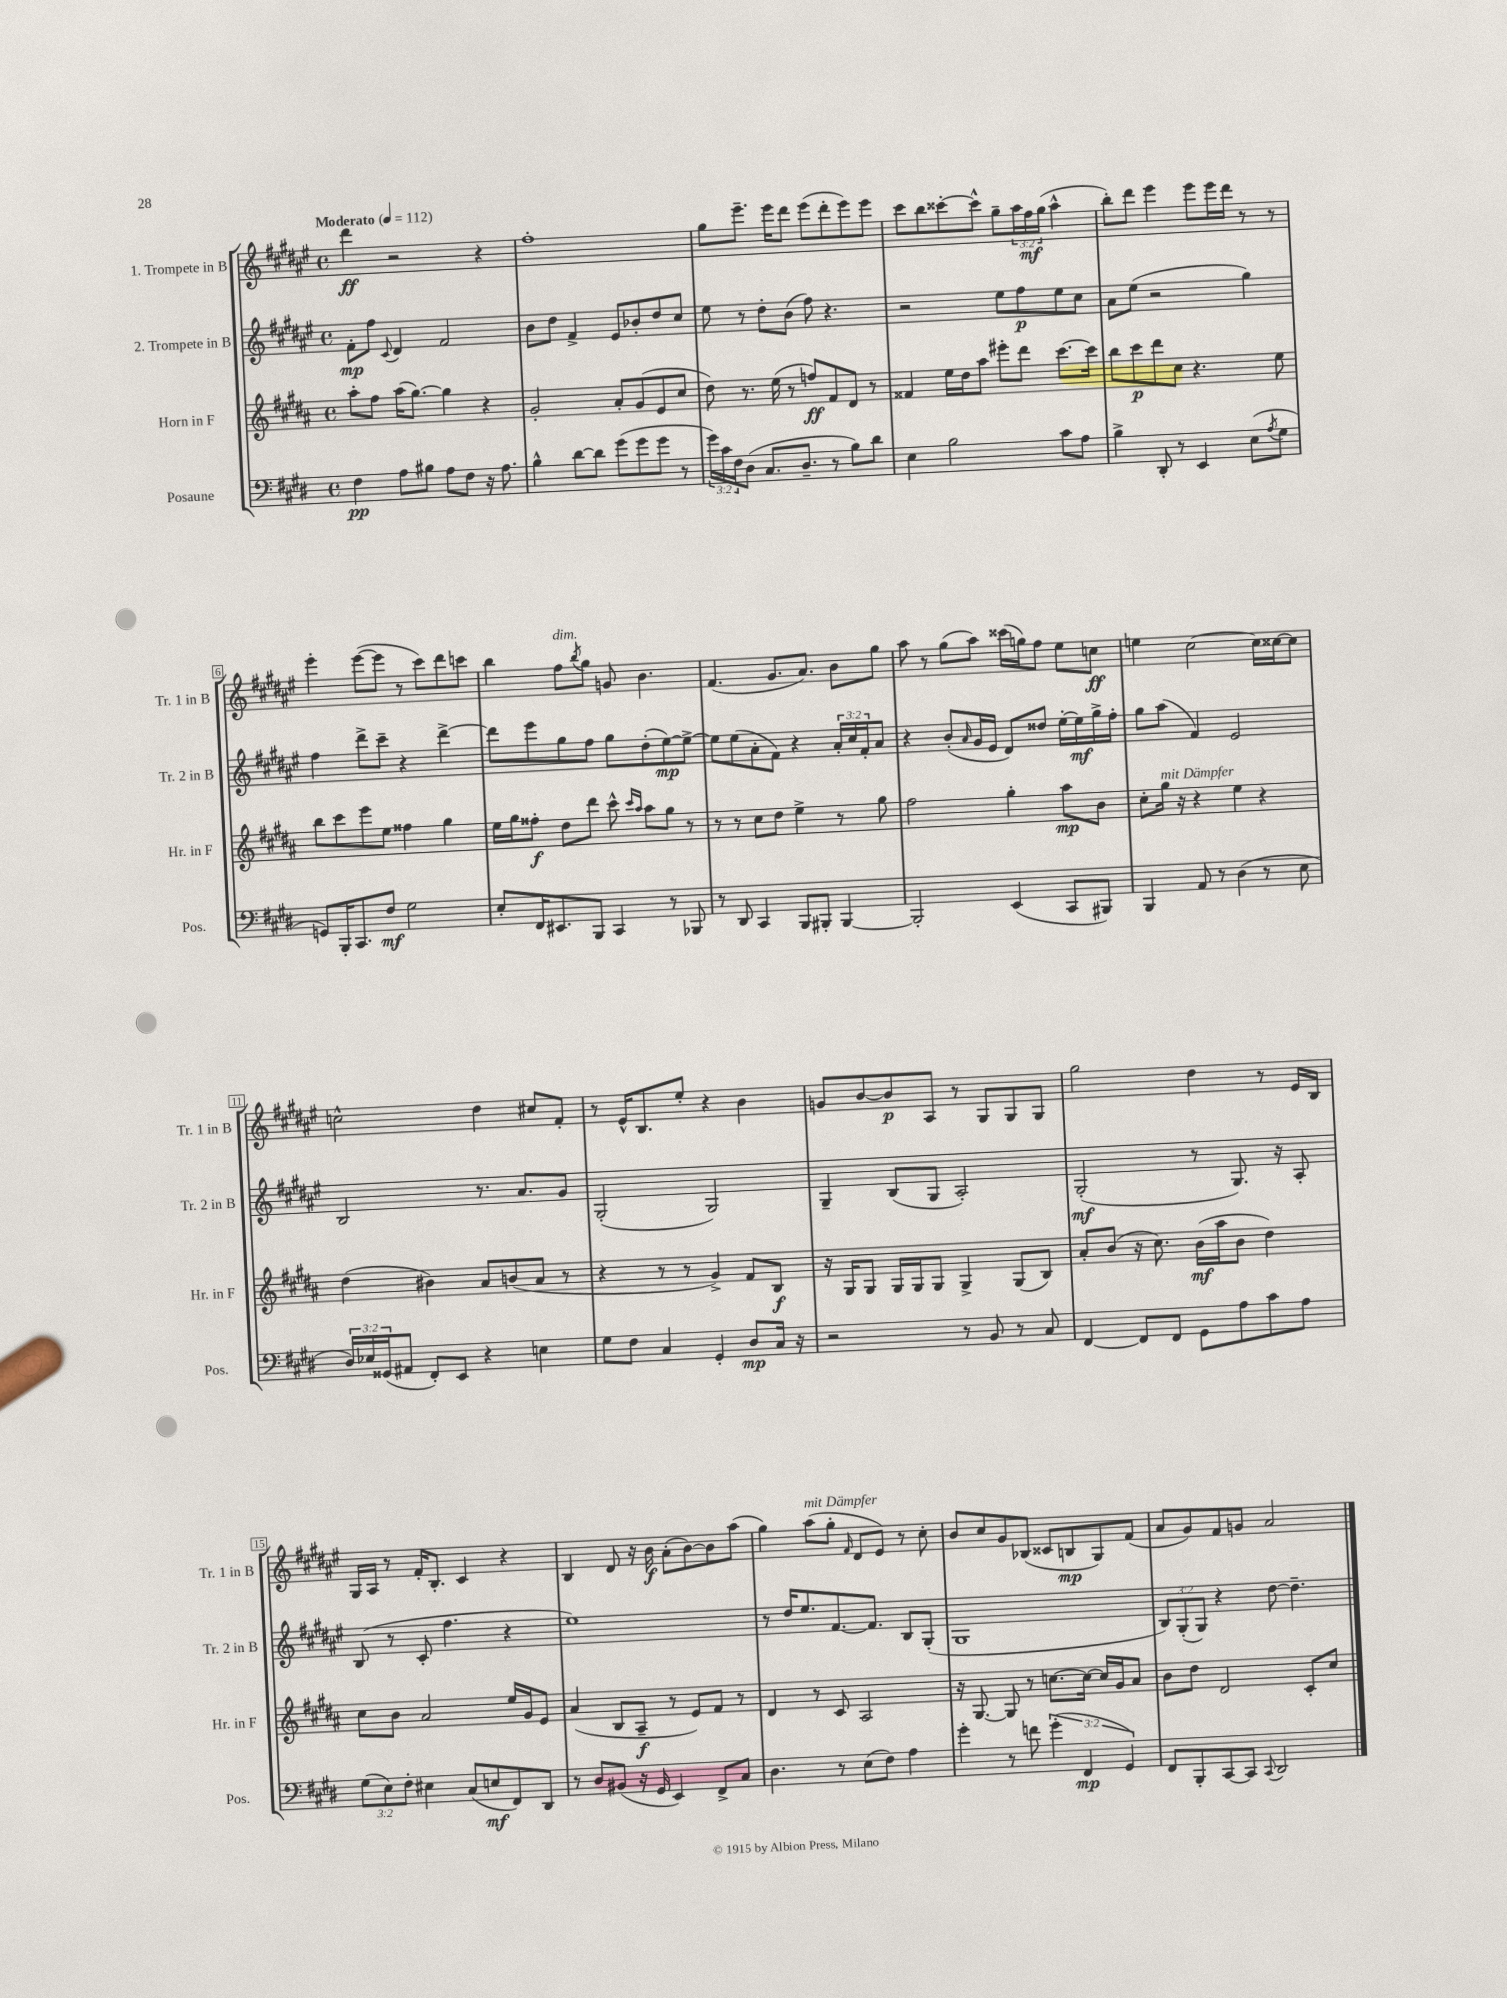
<<
\new StaffGroup <<
\new Staff = "s0" \with { instrumentName = "1. Trompete in B" shortInstrumentName = "Tr. 1 in B" } {
    \clef treble \key fis \major \defaultTimeSignature \time 4/4 \override Staff.TupletNumber.text = #tuplet-number::calc-fraction-text \tempo "Moderato" 4 = 112
    dis'''4\ff r2 r4 |
    fis''1-. |
    gis''8 eis'''8.-- eis'''16 dis'''8 eis'''8( dis'''8-. eis'''8) eis'''8 |
    cis'''8 b''8 cisis'''8~-. cisis'''8-^ gis''8-- \tuplet 3/2 { ais''16 fis''16\mf gis''16( } ais''4-^ |
    b''8-.) dis'''8 eis'''4 eis'''8 eis'''16 dis'''16 r8 r8 |
    eis'''4-. eis'''8~( eis'''8 r8 cis'''8) dis'''8 c'''8 |
    b''4 fis''8^\markup { \italic "dim." } \acciaccatura { b''8 } gis''8 g'8 b'4. |
    fis'4.( gis'8. ais'8.) b'8 gis''8 |
    ais''8 r8 gis''8( ais''8) cisis'''16( g''16) fis''8 eis''8 c''8\ff |
    e''4 cis''2~ cis''16 cisis''16~ cisis''8 |
    c''2-^ dis''4 cis''8 fis'8-. |
    r8 eis'16-^ b8. eis''8-. r4 b'4 |
    g'8 b'8~ b'8\p ais8 r8 gis8 gis8 gis8 |
    gis''2 dis''4 r8 eis'16 b16 |
    gis16 ais16 r8 fis'16-. b8.-. cis'4 r4 |
    b4 dis'8 r16 b'16\f ais'8-.( b'8~) b'8 ais''8( |
    gis''4) ais''8^\markup { \italic "mit Dämpfer" }( gis''8-. \grace { fis'16 } dis'8 eis'8) r8 cis''8-. |
    b'8 cis''8 gis'8 bes8( cisis'8 b8\mp gis8) fis'8( |
    ais'8 gis'8) fis'8 g'8 ais'2 \bar "|." |
}
\new Staff = "s1" \with { instrumentName = "2. Trompete in B" shortInstrumentName = "Tr. 2 in B" } {
    \clef treble \key fis \major \defaultTimeSignature \time 4/4 \override Staff.TupletNumber.text = #tuplet-number::calc-fraction-text
    fis'8-.\mp fis''8 \appoggiatura { cis'8 } dis'4 fis'2 |
    b'8 dis''8 fis'4-> eis'8 bes'8-. dis''8 cis''8 |
    eis''8 r8 dis''8-. b'8( fis''8) r4. |
    r2 eis''8 fis''8\p eis''8 cis''8 |
    ais'8 eis''8( r2 gis''4) |
    fis''4 dis'''8-> cis'''8-- r4 dis'''4~-> |
    dis'''8 eis'''8 gis''8 fis''8 gis''8 dis''8-.( eis''8~\mp) eis''8~-> |
    eis''8 eis''8( ais'8-. fis'8) r4 \tuplet 3/2 { ais'16-. cis''16 fis'16-. } ais'8 |
    r4 b'8-.( \grace { ais'16 } gis'16 eis'16 dis'8) disis''8 eis''16~-. eis''16\mf gis''16-> fis''16-. |
    gis''8 ais''8( fis'4) eis'2 |
    b2 r8. ais'8. gis'8 |
    gis2-.( gis2) |
    gis4-- b8( gis8 ais2-.) |
    gis2-.\mf( r8 gis8.) r16 ais8-. |
    b8( r8 cis'8-. fis''4. r4 |
    eis''1) |
    r8 dis''16 eis''8. fis'8.~ fis'8. b8 gis8-.( |
    gis1 |
    \tuplet 3/2 { b8) gis8-.( gis8) } r4 dis''8~ dis''4.-- \bar "|." |
}
\new Staff = "s2" \with { instrumentName = "Horn in F" shortInstrumentName = "Hr. in F" } {
    \clef treble \key b \major \defaultTimeSignature \time 4/4
    ais''8-. fis''8 ais''16( gis''8.~) gis''4 r4 |
    gis'2-. ais'8-. gis'8( e'8 cis''8 |
    dis''8) r8. e''16( r8 f''8\ff) fis'8 dis'8 r8 |
    fisis'4 e''16 dis''16 ais''8 eis'''8-. dis'''8 cis'''8.~ cis'''16 |
    b''8 cis'''8\p dis'''8 cis''8 r4. e''8 |
    b''8 cis'''8 e'''8 e''8 fisis''4 gis''4 |
    e''16 gis''16 fisis''8-.\f dis''8 dis'''8 cis'''8-^ \grace { cis'''16 ais''16 } ais''8 gis''8 r8 |
    r8 r8 cis''8 dis''8 e''4-> r8 gis''8 |
    fis''2 gis''4-. ais''8\mp b'8 |
    cis''8-. gis''16^\markup { \italic "mit Dämpfer" } r16 r4 e''4 r4 |
    dis''4( bis'4) ais'8 b'8( ais'8 r8 |
    r4 r8 r8 gis'4->) fis'8 b8\f |
    r16 gis16 gis8 gis16 gis16 gis8 gis4-> gis8( b8) |
    ais'8-. b'8( r16 cis''8.) b'16\mf( ais''16 b'8 dis''4) |
    cis''8 b'8 ais'2 e''16 gis'16 e'8 |
    ais'4( b8 ais8--\f r8 e'8) fis'8 r8 |
    dis'4 r8 cis'8 ais2 |
    r16 gis8.~ gis8 r8 c''8.~ c''16~ c''16 gis'16 ais'8 |
    b'8 dis''8 dis'2 cis'8-. cis''8 \bar "|." |
}
\new Staff = "s3" \with { instrumentName = "Posaune" shortInstrumentName = "Pos." } {
    \clef bass \key e \major \defaultTimeSignature \time 4/4 \override Staff.TupletNumber.text = #tuplet-number::calc-fraction-text
    fis4\pp a8 bis8 a8 fis8 r16 a8. |
    b4-^ dis'8~ dis'8 gis'8( gis'8 gis'8 r8 |
    \tuplet 3/2 { gis'16) cis'16 fis16 } dis8( cis8. dis8.-- r8 b8) dis'8 |
    e4 b2 cis'8 a8 |
    b4-> dis,8-. r8 e,4 e8( \acciaccatura { a8 } gis8 |
    g,8) b,,16-. cis,8. fis8\mf gis2 |
    e8-. fis,16 eis,8. b,,8 cis,4 r8 bes,,8 |
    r8 dis,8 cis,4 b,,8 bis,,8-. bis,,4~ |
    bis,,2-. e,4( cis,8 bis,,8) |
    b,,4 a,8 r8 dis4( r8 e8 |
    \tuplet 3/2 { dis16) ees16 gisis,16( } ais,8 fis,8-.) e,8 r4 e4 |
    gis8 fis8 cis4 gis,4-. dis8\mp cis16 r16 |
    r2 r8 b,8 r8 cis8 |
    fis,4~ fis,8 fis,8 gis,8 a8 cis'8 a8 |
    \tuplet 3/2 { gis8( e8) fis8-. } eis4 cis8( e8\mf fis,8) dis,8 |
    r8 dis8 bis,8( r16 gis,16 e,4) fis,8-> cis8 |
    dis4. r8 e8( fis8) a4 |
    gis'4-. r8 f'8 \tuplet 3/2 { gis'4-.( fis,4\mp gis,4) } |
    fis,8 b,,8-. cis,8~ cis,8 \appoggiatura { cis,8 } dis,2 \bar "|." |
}
>>
>>
\layout { \context { \Score \override BarNumber.stencil = #(make-stencil-boxer 0.1 0.3 ly:text-interface::print) } }
